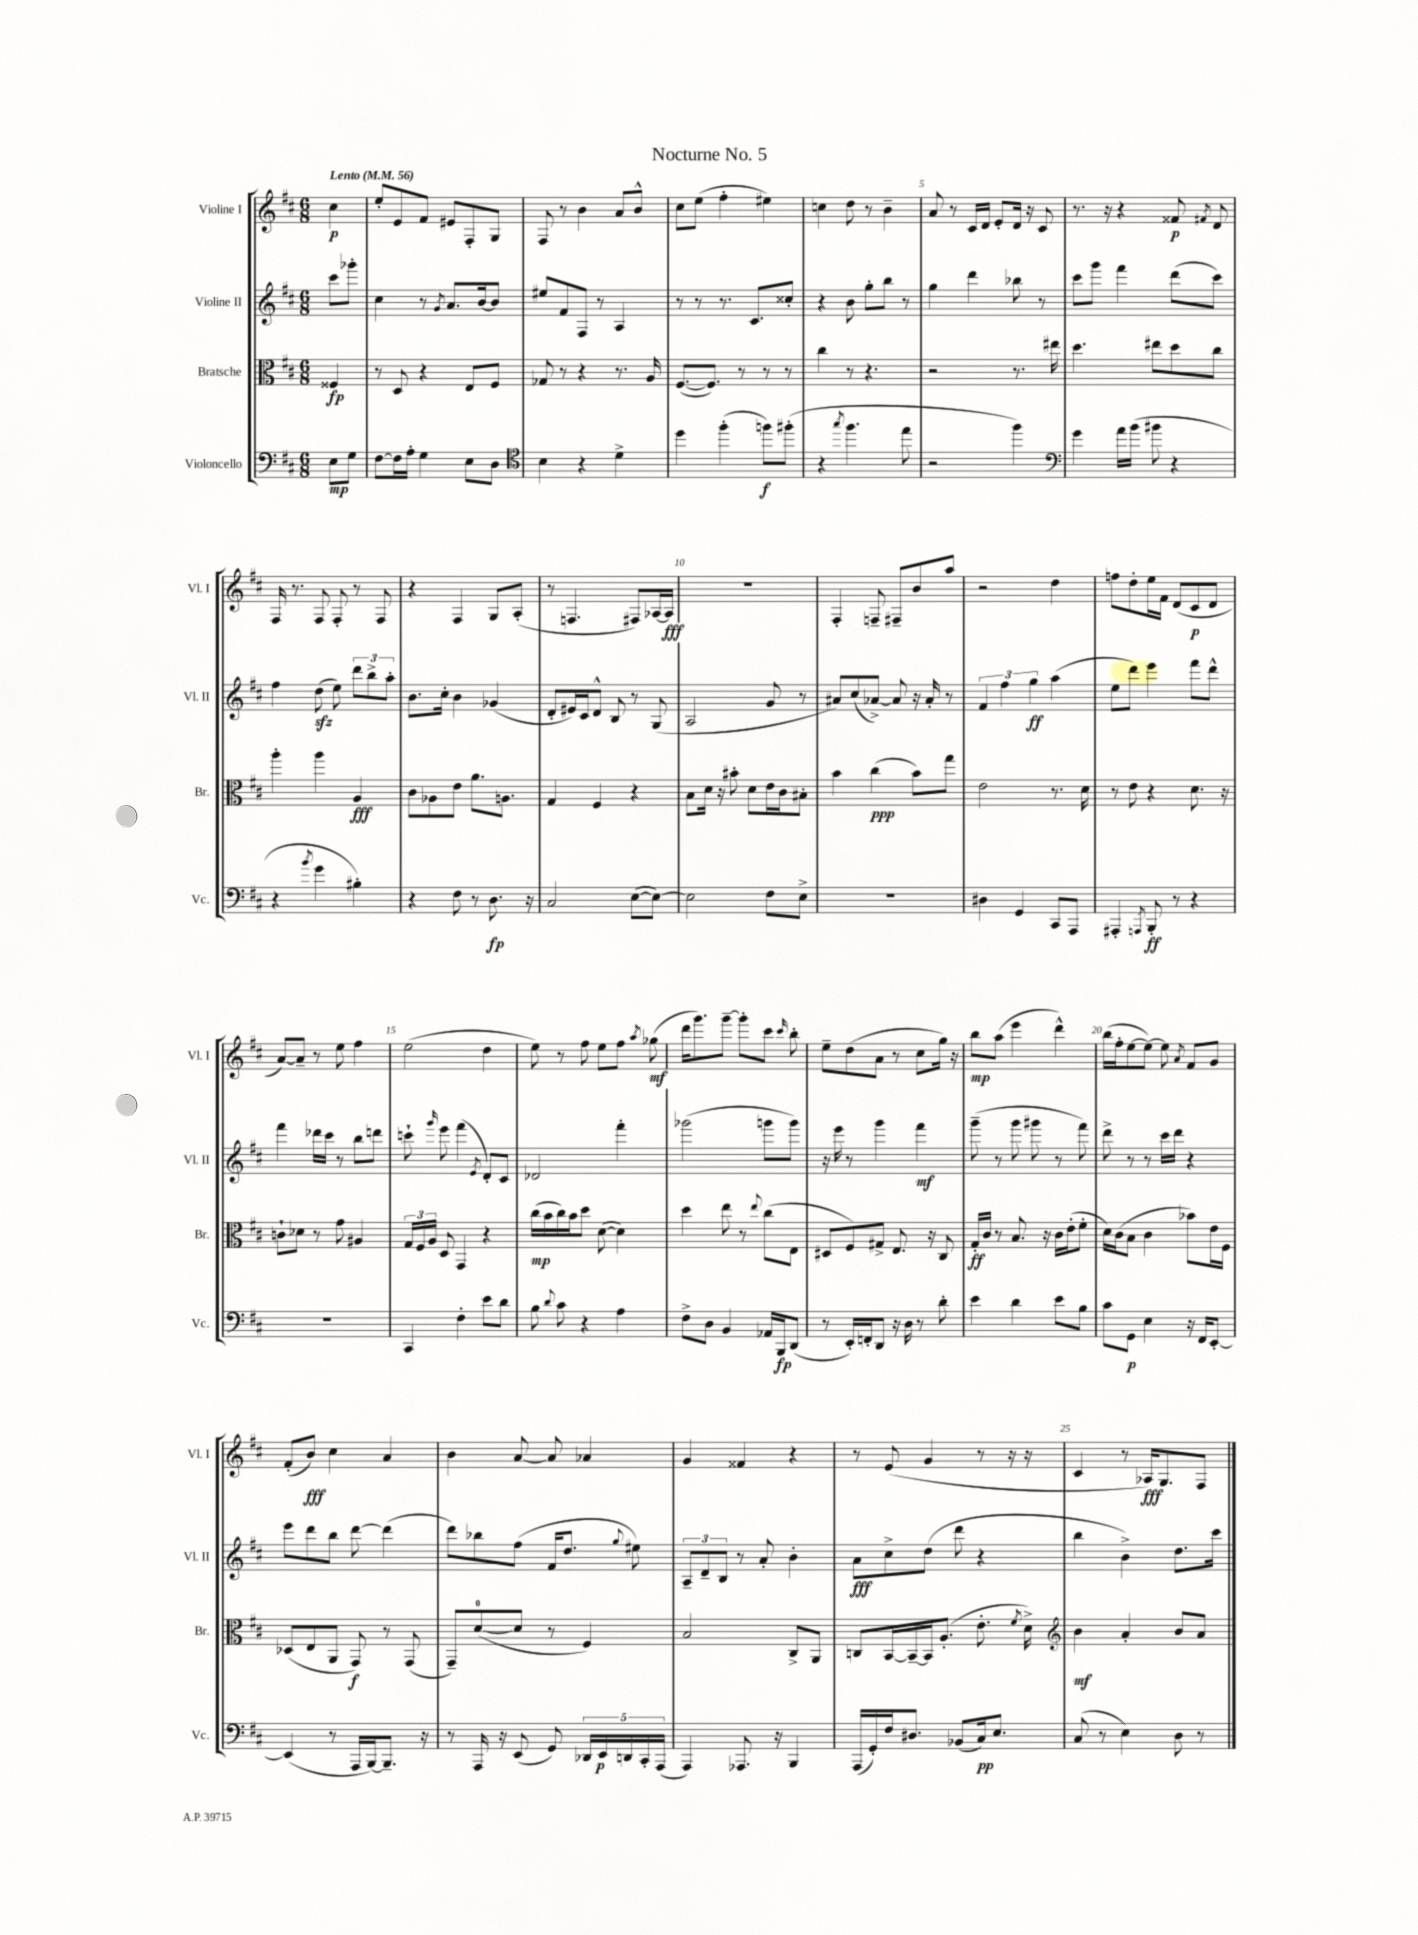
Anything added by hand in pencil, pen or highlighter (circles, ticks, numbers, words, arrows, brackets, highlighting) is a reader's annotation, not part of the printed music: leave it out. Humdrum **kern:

**kern	**kern	**kern	**kern
*staff4	*staff3	*staff2	*staff1
*clefF4	*clefC3	*clefG2	*clefG2
*k[f#c#]	*k[f#c#]	*k[f#c#]	*k[f#c#]
*M6/8	*M6/8	*M6/8	*M6/8
*MM56	*MM56	*MM56	*MM56
8E	4F##	8ccc#	4cc#
8G	.	8ggg-'	.
=	=	=	=
[8F#	8r	4cc#	8ee'
16F#]	8D	.	8e
16A'	.	.	.
4G	4r	8r	8f#
.	.	8qg	.
.	.	8.a	8e#
8E	8E	.	8F#'
.	.	[16b	.
8D	8F#	8b]	8G
=	=	=	=
*clefC4	*	*	*
4B	8G-	8ee#	8F#
.	8r	8f#	8r
4r	4r	8F#	4b
.	.	8r	.
4d^	8.r	4A	8a
.	.	.	8b^^
.	16A	.	.
=	=	=	=
4dd	([8.F#	8r	8cc#
.	.	8r	(8ee
.	8.F#])	.	.
(4ff#'	.	8.r	4ff#'
.	8r	.	.
.	.	8.c#	.
8ff)	8r	.	4ee#)
(8ff#'	8r	8cc##'	.
=	=	=	=
4r	4cc#	4r	4cc
8qgg	.	.	.
4.ff#	8r	8b	8dd
.	4.r	8gg'	8r
.	.	8bb	4b~
8ee	.	8r	.
=	=	=	=
2r	2r	4gg	8a
.	.	.	8r
.	.	4ddd	16c#
.	.	.	16d
.	.	.	8e'
4ff#)	8.r	8bb-	16d
.	.	.	16r
.	.	8r	8c#
.	16ee#	.	.
=	=	=	=
*clefF4	*	*	*
4g	4.dd	8ccc#	8.r
.	.	8ggg	.
.	.	.	16r
16a	.	4fff#	4r
(16b	.	.	.
8b#	8ee#	.	.
4r	8dd	(8ddd	8f##
.	.	.	8qf#
.	8cc#	8ccc#)	8d
=	=	=	=
4r	4aa'	4ff#	16F#
.	.	.	8.r
8qb	.	.	.
4g	4aa	(8dd	8F#
.	.	8ee)	8F#'
4B#')	4A	12ddd	8r
.	.	12bb^	.
.	.	.	8F#
.	.	12aa'	.
=	=	=	=
4r	8c#	8.b	4r
.	8A-	.	.
.	.	16cc#'	.
8F#	8e	4b	4F#
8r	8.a	.	.
8.D	.	(4g-	8G
.	8.A	.	.
.	.	.	(8A'
16r	.	.	.
=	=	=	=
2C#	4G	8d'	8r
.	.	16e#)	4.F
.	.	16c#	.
.	4F#	8d^^	.
.	.	8B	.
([8E	4r	8r	8F#)
8E_)	.	(8G	[16A-
.	.	.	16A-]
=	=	=	=
2E]	8B	2A	2.r
.	16d	.	.
.	16r	.	.
.	8b#'	.	.
.	8d	.	.
8F#	16e	8g	.
.	16c#	.	.
8E^	8B#'	8r	.
=	=	=	=
2.r	4b	8a#)	4F#'
.	.	(8cc#	.
.	(4cc#	[8a-^)	8F~
.	.	8a-]	8F#~
.	8b)	16r	8b
.	.	16a-'	.
.	8gg	8r	8aa
=	=	=	=
4D#	2e	6f#	2r
.	.	6ff#	.
4GG	.	.	.
.	.	6gg	.
8CC#	8.r	(4aa	4dd
8AAA	.	.	.
.	16d	.	.
=	=	=	=
4AAA#'	8r	8ee	8ff
.	8e	8ddd)	8dd'
8qAAA	.	.	.
8BBB'	4r	4eee	16ee
.	.	.	16f#
8r	.	.	(8d
4r	8.d	8fff#	8c#
.	.	8ddd^^	8d
.	16r	.	.
=	=	=	=
2.r	8c`	4fff#	[8a)
.	8d-	.	8a~]
.	8r	16ddd-	8r
.	.	16ccc#	.
.	8g	8r	8ee
.	4A#	8bb	4ff#
.	.	8ddd	.
=	=	=	=
4CC#	24G	8ccc`	(2ee
.	24F#	.	.
.	24A	.	.
.	.	16qqggg	.
.	8D	8eee	.
4F#'	4GG	(4fff#	.
.	.	8qe	.
8e	4r	8d')	4dd
8d	.	8c#	.
=	=	=	=
8B	(16cc#	2d-	8ee)
.	16b	.	.
8qqd	.	.	.
8c#	16cc#)	.	8r
.	16b	.	.
4r	8dd	.	8ff#
.	([8d	.	8ee
4A	4d])	4fff#'	8ff#
.	.	.	8qaa
.	.	.	(8gg-
=	=	=	=
8F#^	4dd	(2ggg-	16ddd
.	.	.	8.ggg)
8D	.	.	.
4BB	8ee	.	[8ggg~
.	8r	.	8ggg']
.	8qqee	.	.
16AA-	(8cc#	8ggg	8ccc#
16BBB	.	.	.
.	.	.	16qqccc#
(8DD	8E	8ggg)	8bb'
=	=	=	=
8r	8D#	16r	8ee~
.	.	16eee	.
16EE')	8F#)	8r	(8dd
16FF'	.	.	.
8DD	8G#^	4ggg	8a
16r	8.E	.	8r
16D	.	.	.
8r	.	4fff#	8cc#
.	16r	.	.
8d'	8C#	.	16gg)
.	.	.	16r
=	=	=	=
4e	16G'	(8ggg~	8bb
.	16c#	.	.
.	8r	8r	(8aa
4d	8.B	8ggg	4eee
.	.	8ggg#	.
.	16r	.	.
8e	16c#	8r	4ddd^^)
.	(16e'	.	.
8B	8f#'	8fff#)	.
=	=	=	=
8c#	16d)	8ddd^	(16bb
.	(16c#	.	16ff#'
8GG	8B	8r	[8ee
4E	4c#	8r	8ee_)
.	.	16ccc#	8ee]
.	.	16ddd	.
.	.	.	8qa
16r	8b-)	4r	8f#
16FF#	.	.	.
[8EE'	16e	.	8g
.	16F#	.	.
=	=	=	=
(4EE]	(8D-	8eee	(8f#'
.	8E	8ddd	8b)
8r	8AA	8bb	4cc#
16AAA	8GG)	[8ddd	.
[16BBB)	.	.	.
8.BBB~]	8r	(4ddd]	4a
.	(8GG	.	.
16r	.	.	.
=	=	=	=
8r	8GG~)	8ddd)	4b
16AAA	([8d	8bb-	.
16r	.	.	.
(8EE	8d]	(8ff#	[8a
8GG)	8r	16f#	8a]
.	.	8.dd	.
20DD-	4F#)	.	4a-
20EE	.	.	.
20DD	.	.	.
.	.	8qqgg	.
.	.	8ee#)	.
20CC#'	.	.	.
(20AAA	.	.	.
=	=	=	=
4AAA)	2B	12A~	4g
.	.	12d~	.
.	.	12B	.
8.AAA-	.	8r	4f##
.	.	8a'	.
16r	.	.	.
4BBB	8C#^	4b'	4r
.	8AA	.	.
=	=	=	=
(16AAA	8C	8a	8r
16GG')	.	.	.
16F#	[16BB	8cc#^	(8e
8.D#	16BB~_	.	.
.	16BB]	(8dd	4g
.	(8.A'	.	.
(8BB-	.	8ddd	.
16C#)	8.e'	4r	8r
8.E	.	.	.
.	.	.	16r
.	8qf#	.	.
.	16d^)	.	16r
=	=	=	=
*	*clefG2	*	*
(8C#	4b	4bb	4c#
8r	.	.	.
4E)	4a'	4b^)	8r
.	.	.	16A-)
.	.	.	8.G
8D	8b	8.dd	.
8r	8a	.	8F#
.	.	16ccc#	.
==	==	==	==
*-	*-	*-	*-
